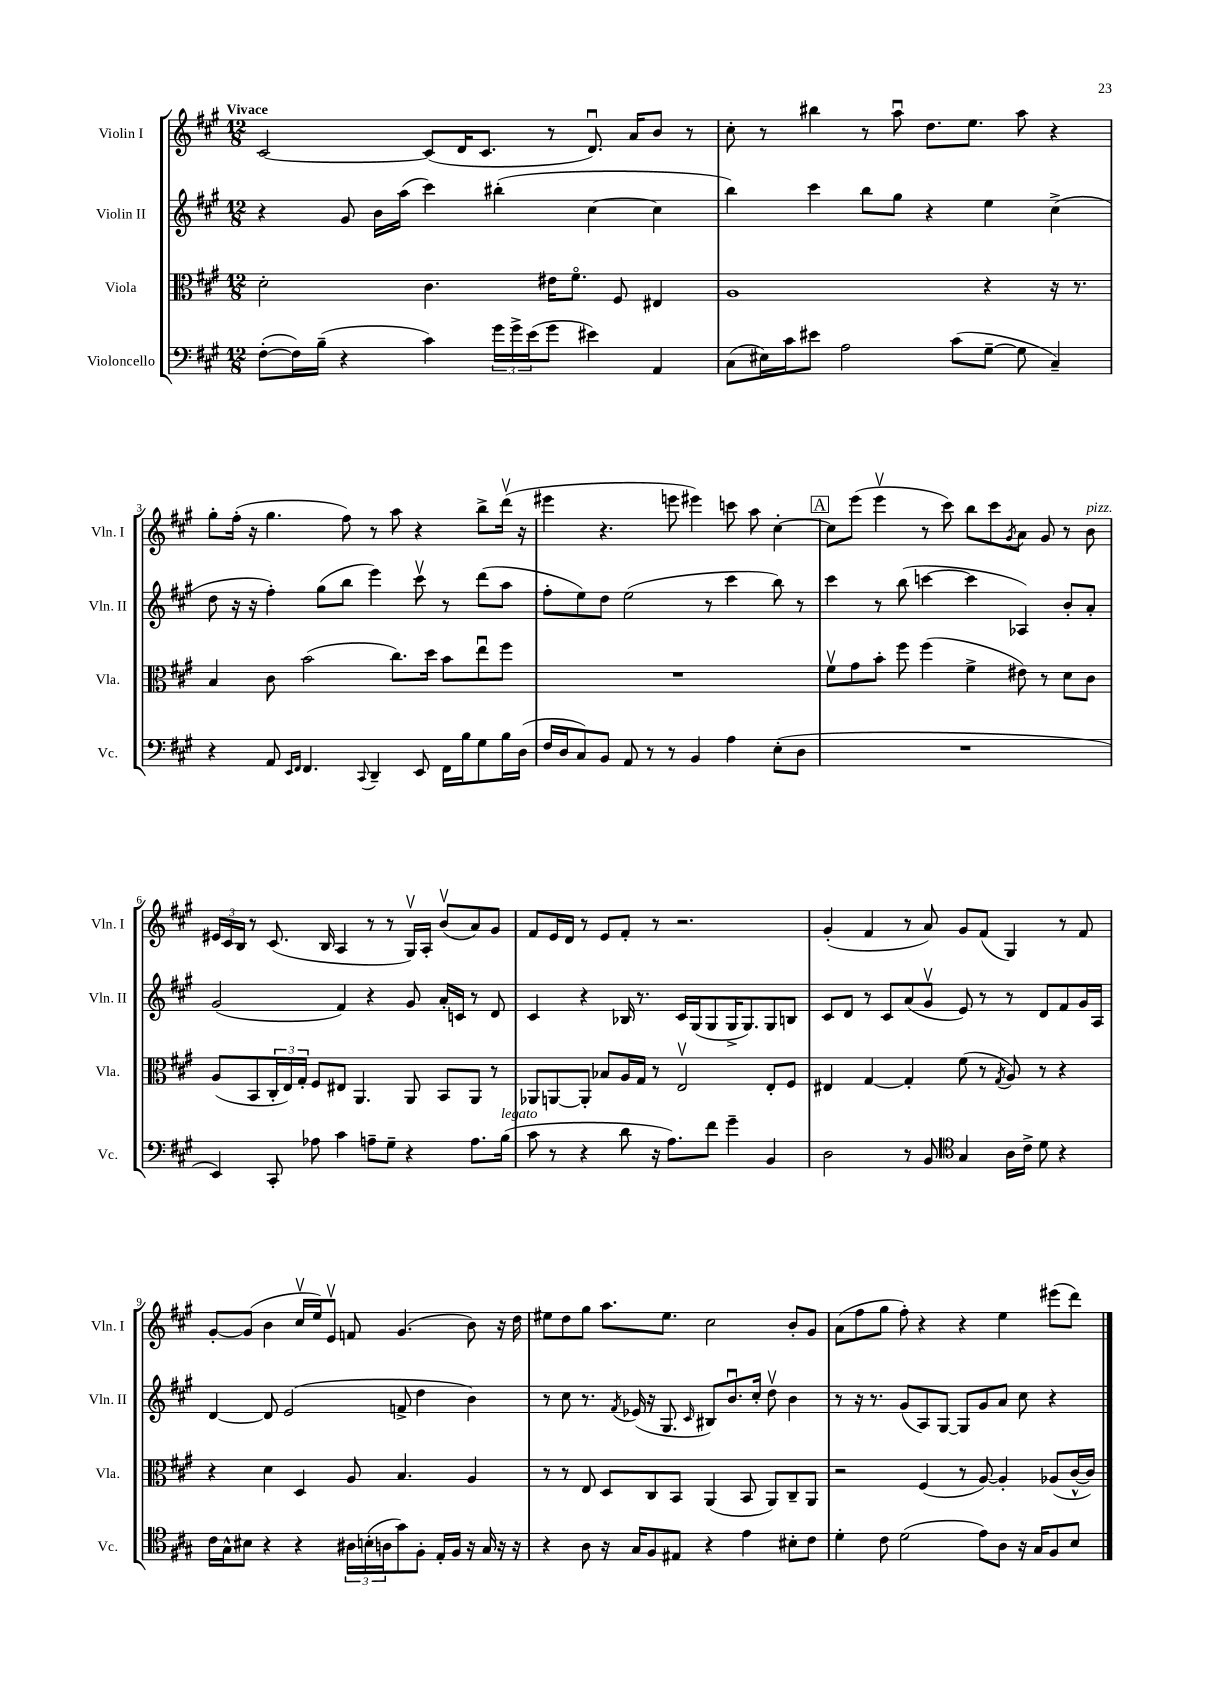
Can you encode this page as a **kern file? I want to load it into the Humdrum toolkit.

**kern	**kern	**kern	**kern
*part4	*part3	*part2	*part1
*staff4	*staff3	*staff2	*staff1
*I"Violoncello	*I"Viola	*I"Violin II	*I"Violin I
*I'Vc.	*I'Vla.	*I'Vln. II	*I'Vln. I
*clefF4	*clefC3	*clefG2	*clefG2
*k[f#c#g#]	*k[f#c#g#]	*k[f#c#g#]	*k[f#c#g#]
*M12/8	*M12/8	*M12/8	*M12/8
=1	=1	=1	=1
!	!	!	!LO:TX:a:B:t=Vivace
([8F#'\L	2d'\	4r	[2c#/
16F#\L])	.	.	.
(16B~\JJ	.	.	.
4r	.	8g#/	.
.	.	16b\LL	.
.	.	(16aa\JJ	.
4c#\)	4.c#\	4ccc#\)	(8c#/L]
.	.	.	16d/K
.	.	.	8.c#/J
24g#\LL	.	(4bb#X'\	.
24g#^\	.	.	.
(24e\J	.	.	.
8g#\J	16e#X\KL	.	8r
.	8.f#\J	.	.
4e#X\)	.	[4cc#\	8.du/)
.	8F#/	.	.
.	.	.	16a/KL
4AA/	4E#X/	4cc#\]	8b/J
.	.	.	8r
=2	=2	=2	=2
(8C#\L	1A	4bb\)	8cc#'\
16E#X\L)	.	.	8r
16c#\J	.	.	.
8e#X\J	.	4ccc#\	4bb#X\
2A\	.	.	.
.	.	8bb\L	8r
.	.	8gg#\J	8aau\
.	.	4r	8.dd\L
(8c#\L	.	.	.
.	.	.	8.ee\J
[8G#~\J	4r	4ee\	.
8G#\]	.	.	8aa\
4C#~/)	16r	(4cc#^\	4r
.	8.r	.	.
!!LO:LB:g=z
=3	=3	=3	=3
4r	4B/	8dd\	8gg#'\L
.	.	16r	(16ff#'\Jk
.	.	16r	16r
8AA/	8c#\	4ff#'\)	4.gg#\
16qqEE/LL	.	.	.
16qqFF#/JJ	.	.	.
4.FF#/	(2b\	.	.
.	.	(8gg#\L	.
.	.	8bb\J	8ff#\)
8qqCC#/	.	.	.
4DD~/	.	4eee\)	8r
.	8.cc#\L)	.	8aa\
8EE/	.	8ccc#v\	4r
.	16dd\Jk	.	.
16FF#\LL	8b\L	8r	.
16B\J	.	.	.
8G#\	8eeu\	(8ddd\L	8bb^\L
16B\L	8ff#\J	8aa\J	(16dddv\Jk
(16D\JJ	.	.	16r
=4	=4	=4	=4
16F#/LL	1.r	8ff#'\L	4eee#X\
16D/J	.	.	.
8C#/)	.	8ee\)	.
8BB/J	.	8dd\J	4.r
8AA/	.	(2ee\	.
8r	.	.	.
8r	.	.	8eeen\
4BB/	.	.	4eee#X\)
.	.	8r	.
4A\	.	4ccc#\	8cccn\
.	.	.	8aa\
(8E'\L	.	8bb\)	[4cc#'\
8D\J	.	8r	.
!!LO:REH:place=s1:t=A
=5	=5	=5	=5
1.r	8f#v\L	4ccc#\	8cc#\L]
.	8g#\	.	(8eee\J
.	8b'\J	8r	4eeev\
.	8ff#\	(8bb\	.
.	(4ff#\	[4cccn\	8r
.	.	.	8ccc#\)
.	4f#^\	4ccc\]	8bb\L
.	.	.	8ccc#\
.	.	.	8qg#/
.	8e#X\)	4A-X/)	8a\J
.	8r	.	8g#/
.	8d\L	8b'/L	8r
!	!	!	!LO:TX:a:i:t=pizz.
.	8c#\J	8a'/J	8b\
!!LO:LB:g=z
=6	=6	=6	=6
4EE/)	(8A/L	(2g#/	24e#X/LL
.	.	.	24c#/
.	.	.	24B/JJ
.	8BB/	.	8r
8CC#'/	24C#'/L	.	(8.c#/
.	24E/)	.	.
.	24G#'/JJ	.	.
8A-X\	8F#/L	.	.
.	.	.	16B/
4c#\	8E#X/J	4f#/)	4A/
.	4.AA/	.	.
8An~\L	.	4r	8r
8G#~\J	.	.	8r
4r	8AA/	8g#/	16G#v/LL)
.	.	.	16A'/JJ
.	8BB/L	16a'/LL	(8bv/L
.	.	16cn/JJ	.
8.A\L	8AA/J	8r	8a/)
.	8r	8d/	8g#/J
!LO:TX:a:i:t=legato	!	!	!
(16B\Jk	.	.	.
=7	=7	=7	=7
8c#\	8AA-X/L	4c#/	8f#/L
8r	[8AAn/	.	16e/L
.	.	.	16d/JJ
4r	8AA'/J]	4r	8r
.	8B-X/L	.	8e/L
8d\	16A/L	16B-X/	8f#'/J
.	16G#/JJ	8.r	.
16r	8r	.	8r
8.A\L)	.	.	.
.	2Ev/	16c#/LL	2.r
.	.	(16G#/J	.
8f#\J	.	8G#/	.
4g#~\	.	16G#^/K	.
.	.	8.G#/)	.
4BB/	8E'/L	8G#/	.
.	8F#/J	8Bn/J	.
=8	=8	=8	=8
2D\	4E#X/	8c#/L	(4g#'/
.	.	8d/J	.
.	[4G#/	8r	4f#/
.	.	8c#/L	.
8r	4G#'/]	(8a/	8r
8BB/	.	8g#v/J	8a/)
*clefC4	*	*	*
4G#/	(8f#\	8e/)	8g#/L
.	8r	8r	(8f#/J
.	8qG#/	.	.
16A\LL	8A/)	8r	4G#/)
16c#^\JJ	.	.	.
8d\	8r	8d/L	.
4r	4r	8f#/	8r
.	.	16g#/L	8f#/
.	.	16A/JJ	.
!!LO:LB:g=z
=9	=9	=9	=9
16c#\LL	4r	[4d/	[8g#'/L
16G#^^\J	.	.	.
8B#X\J	.	.	(8g#/J]
4r	4d\	8d/]	4b\
.	.	(2e/	.
4r	4D/	.	16cc#v/LL
.	.	.	16ee/J)
.	.	.	8ev/J
24A#X\LL	8A/	.	8fn/
(24Bn'\	.	.	.
24An\J	.	.	.
8g#\)	4.B/	8fn^/	(4.g#/
8F#'\J	.	4dd\	.
16E'/LL	.	.	.
16F#/JJ	.	.	.
16r	4A/	4b\)	8b\)
16G#/	.	.	.
16r	.	.	16r
16r	.	.	16dd\
=10	=10	=10	=10
4r	8r	8r	8ee#X\L
.	8r	8cc#\	8dd\
8A\	8E/	8.r	8gg#\J
16r	8D/L	.	8.aa\L
.	.	8qf#/	.
16G#/KL	.	(16e-X/	.
8F#/	8C#/	16r	.
.	.	8.G#/	8.ee#\J
8E#X/J	8BB/J	.	.
.	.	16qqc#/	.
4r	(4AA/	8B#X/L)	2cc#\
.	.	8.bu/	.
4e\	8BB/	.	.
.	.	16cc#'/Jk	.
.	8AA/L)	8ddv\	.
8B#X'\L	8C#~/	4b\	8b'/L
8c#\J	8AA/J	.	8g#/J
=11	=11	=11	=11
4d'\	2r	8r	(8a\L
.	.	16r	8ff#\
.	.	8.r	.
8c#\	.	.	8gg#\J
(2d\	.	(8g#/L	8ff#'\)
.	(4F#/	8A/)	4r
.	.	[8G#/J	.
.	8r	8G#/L]	4r
8e\L)	[8A/)	8g#/	.
8A\J	4A'/]	8a/J	4ee\
16r	.	8cc#\	.
16G#/KL	.	.	.
8F#/	(8A-X/L	4r	(8eee#X\L
8B/J	[16c#^^/L	.	8ddd\J)
.	16c#/JJ])	.	.
==	==	==	==
*-	*-	*-	*-
